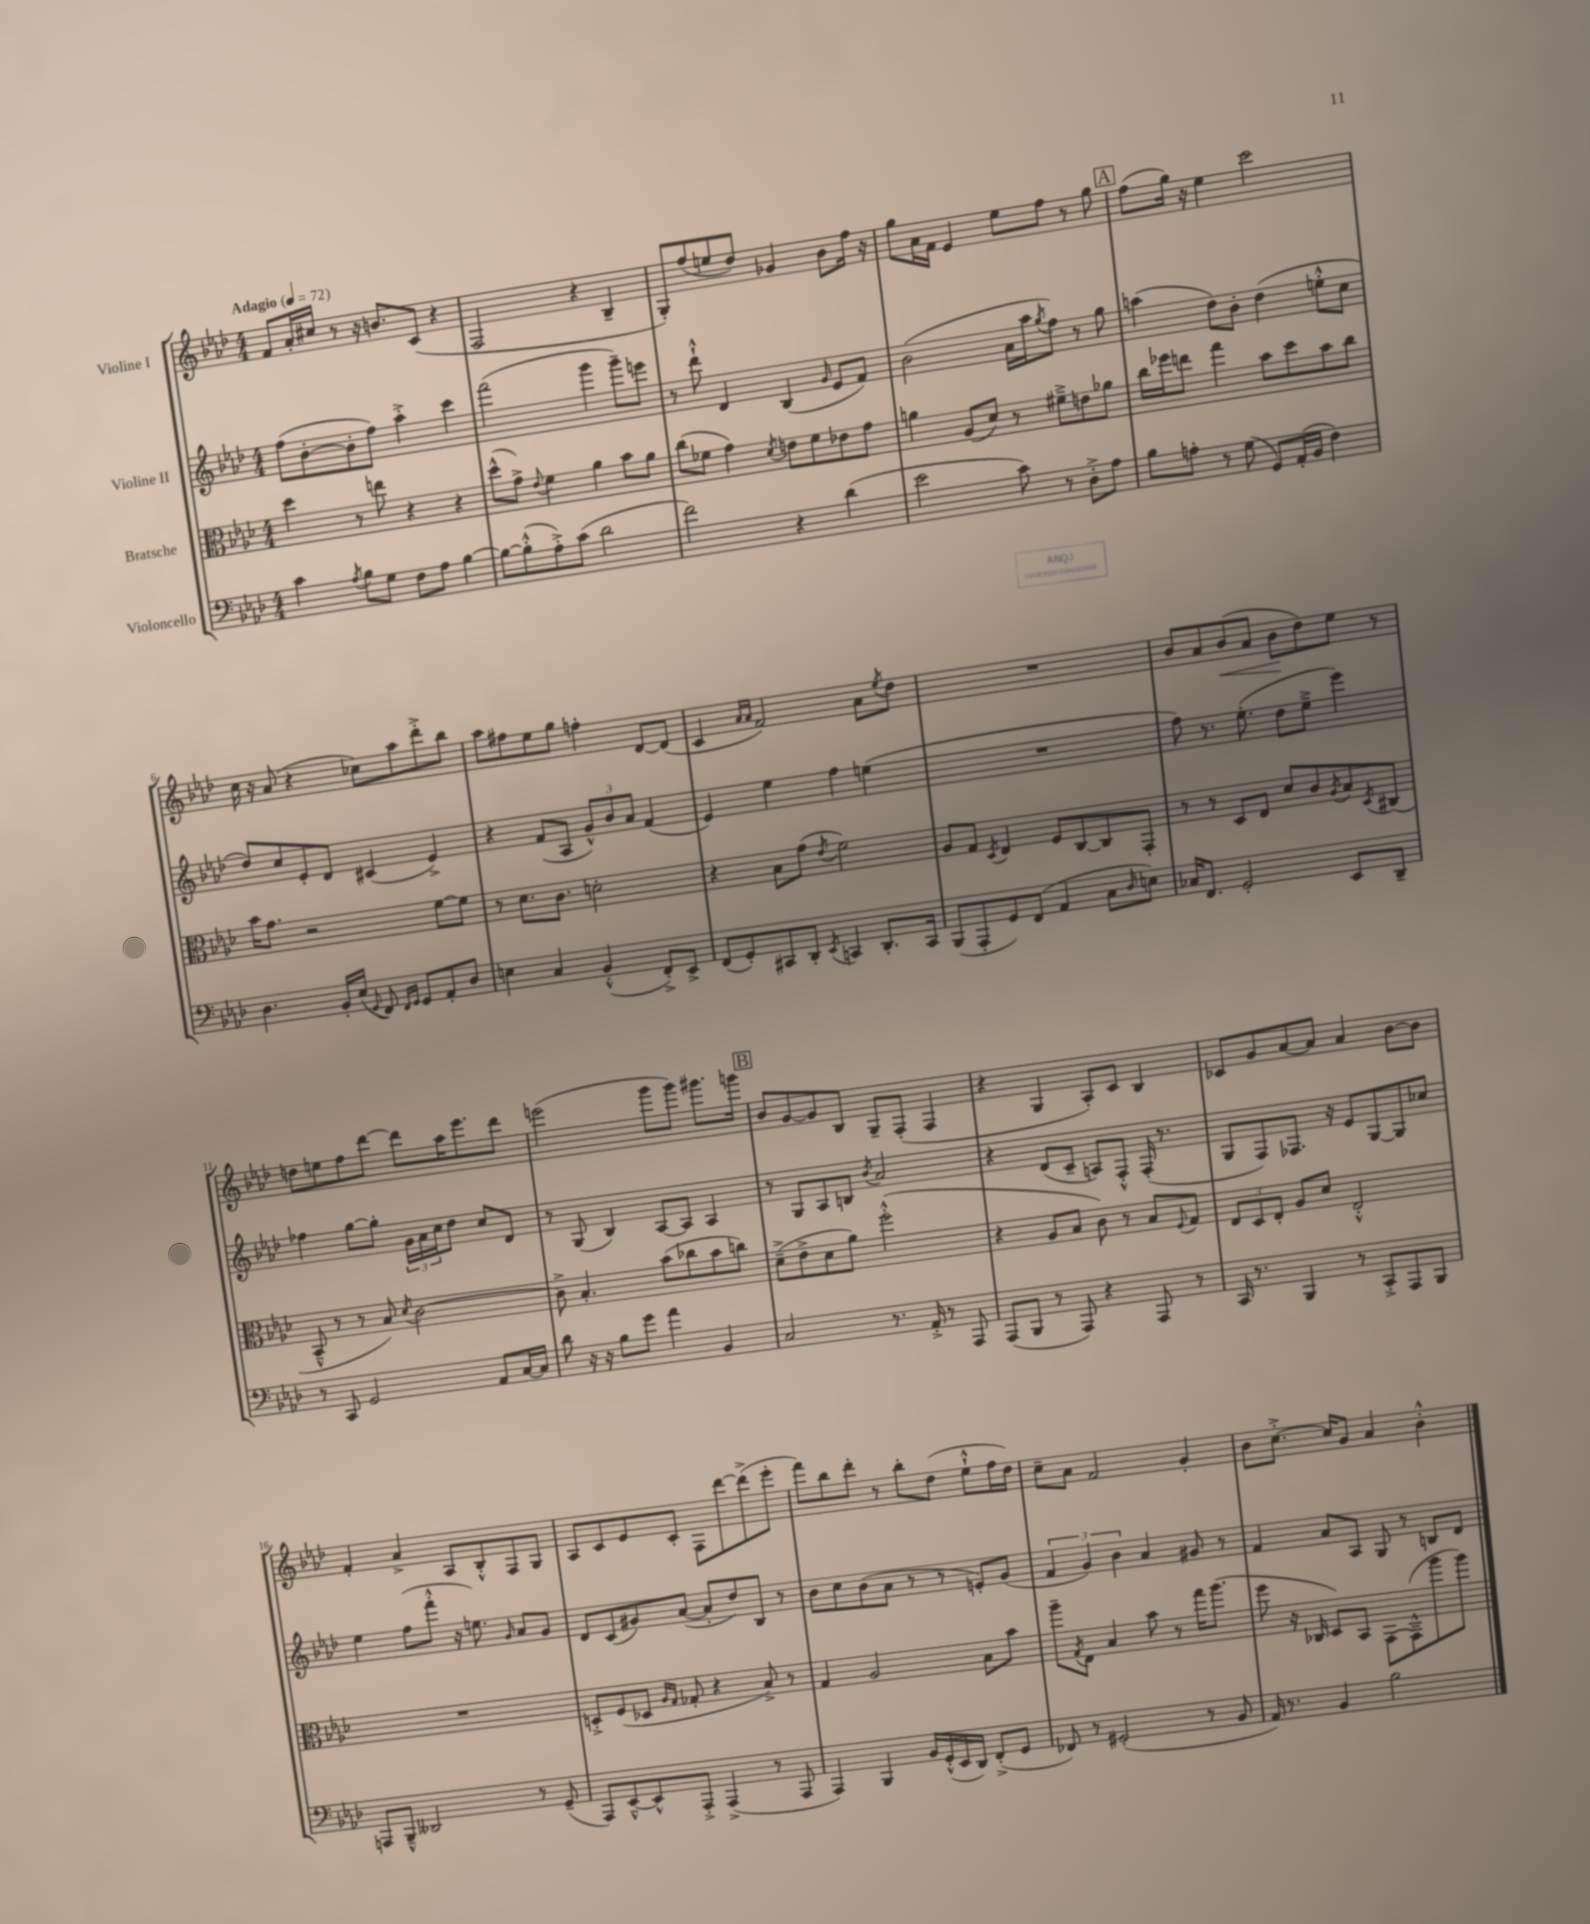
<<
\new StaffGroup <<
\new Staff = "s0" \with { instrumentName = "Violine I" } {
    \clef treble \key aes \major \numericTimeSignature \time 4/4 \tempo "Adagio" 4 = 72
    f'8 aes'16-. cis''16 r8 r16 b'8. c'8( r4 |
    f2 r4 bes4-- |
    g8-.) f''8( e''8 des''8) ges'4 bes'8 f''16 r16 |
    g''8 aes'16 f'16 ees'4 ees''8 f''8 r8 g''8 |
    \mark \markup { \box "A" } f''8( g''16) r16 ees''4 c'''2 |
    c''16 r16 aes'8( r4 ces''8) aes''8 des'''8-.-> bes''8 |
    aes''8 fis''8 ees''8 g''8 f''4-. des'8~ des'8( |
    c'4 \grace { aes'16 aes'16 } f'2) aes'8 \acciaccatura { ees''8 } des''8 |
    R1 |
    bes'8 aes'8 bes'8\<( aes'8 bes'8\! des''8) ees''8 r8 |
    d''8 e''8 f''8 des'''8~ des'''8 aes''16 ees'''8. des'''8 |
    e'''2( g'''8 g'''8) gis'''8. g'''16 |
    \mark \markup { \box "B" } bes'8 g'8~ g'8 bes8 g8-- f8-.( f4 |
    r4 g4 aes8-.) c'8 bes4 |
    ces'8 g'8 aes'8~ aes'8 aes'4 bes'8~ bes'8 |
    f'4-. aes'4-> aes8 bes8-.-^ f8 g8 |
    aes8 c'8 ees'8 c'8-. f8 des'''8~ des'''8->( ees'''8-. |
    f'''8) bes''8 des'''8-. r8 bes''8-. des''8( ees''8-!-^ f''16 des''16) |
    c''8-- aes'8 f'2 g'4-. |
    bes'8 c''8.~-.-> c''16 g'8 aes'4 bes'4-.-^ \bar "|." |
}
\new Staff = "s1" \with { instrumentName = "Violine II" } {
    \clef treble \key aes \major \numericTimeSignature \time 4/4
    f''8( bes'8~-. bes'8-. f''8) aes''4-.-> c'''4 |
    f'''2( g'''4 g'''8--) e'''8 |
    r8 des'''8-!-^ des'4 bes4( \grace { g'16 } ees'8 f'8) |
    bes'2( aes'16 aes''16 \acciaccatura { g''8 } f''8) r8 g''8 |
    \mark \markup { \box "A" } a''4( des''8) bes'8-. des''4( e''8-.-^ c''8 |
    des''8) c''8 ees'8-. des'8 cis'4( ees'4->) |
    r4 f'8( aes8 \tuplet 3/2 { g'8-^) bes'8 aes'8 } f'4( |
    ees'4) ees''4 f''4 e''4( |
    R1 |
    f''8) r8. ees''8.-.( des''8 ees''8---> ees'''4) |
    fes''4 g''8~ g''8-. \tuplet 3/2 { g'16 aes'16 c''16 } des''8 c''8 des'8 |
    r8 g8( bes4) aes8~ aes8 aes4 |
    \mark \markup { \box "B" } r8 g8 aes8 b8 \acciaccatura { bes'8 } aes'2 |
    r4 des'8( c'8-- a8) f8-.-^ f16-.( r8. |
    g8 f8) fes8. r16 ees'8 g8~ g8 ces''8 |
    ees''4 f''8( f'''8-.-^ r16 e''8.) \grace { g'16 } aes'8 g'8 |
    des'8 c'8( gis'8) aes'8~( aes'8-. des''8) bes8 r8 |
    bes'8 c''8 bes'8( aes'8 r8 r8 e'8-.) g'8( |
    \tuplet 3/2 { f'4 g'4) bes'4 } aes'4 gis'8 r8 |
    f'4 aes'8 aes8 g8 r8 b8 des'8 \bar "|." |
}
\new Staff = "s2" \with { instrumentName = "Bratsche" } {
    \clef alto \key aes \major \numericTimeSignature \time 4/4
    des''4 r8 e''8 r4 r4 |
    des''8-^( g'8->) \appoggiatura { ees'8 } f'4 aes'4 bes'8 aes'8 |
    c''8( fes'8 g'4) \acciaccatura { des'8 } e'8 fes'8 ees'8 g'8 |
    a'4 aes8( des'8) r8 fis'8---> e'8 aes'8 |
    \mark \markup { \box "A" } c''16 fes''16 e''8 g''4 bes'8 des''8 bes'8 c''8 |
    bes'16 g'8. r2 f'8~ f'8 |
    r8 des'8. c'8. d'2-. |
    r4 bes8 g'8( \acciaccatura { ees'8 } f'2) |
    aes8 g8 \acciaccatura { des8 } ees4 f8 c8~ c8 g,8-. |
    r8 r8 des8 ees8 des'8 c'8 \acciaccatura { aes8 } bes8 \acciaccatura { des8 } cis8( |
    bes,8---^ r8 r8 bes8) \acciaccatura { des'8 } c'2~ |
    c'8-> bes4.-. bes'8( ces''8 bes'8 c''8) |
    \mark \markup { \box "B" } des'8--->( ees'8-> des'8 aes'8) f''2-.-^( |
    r4 aes8 bes8 c'8) r8 bes8 \appoggiatura { f8 } g8 |
    \tuplet 3/2 { ees8 des8 ees8-. } aes8 des'8 ees2-.-^ |
    R1 |
    d8-.-> f8( des8 \grace { aes16 g16 } ges8-. r4 bes8->) r8 |
    g4 aes2 bes8 bes'8 |
    aes''8-- \acciaccatura { g8 } ees8 bes4 bes'8 r8 g''16 aes''8.( |
    f''8 r16 ces16 des8) bes,8 g,8~ g,8---^( aes''8 aes''8) \bar "|." |
}
\new Staff = "s3" \with { instrumentName = "Violoncello" } {
    \clef bass \key aes \major \numericTimeSignature \time 4/4
    c'4 \acciaccatura { aes8 } bes8 g8 f8 aes8 bes4~ |
    bes8~ bes8-.-^( aes8-.->) c'8( des'2 |
    f'2) r4 des'4( |
    ees'2 c'8) r8 des8-.-> aes8 |
    \mark \markup { \box "A" } bes8 a8-. r8 g8( g,8) aes,16-.( bes,16 f4) |
    des4. bes,16-. ees16( \appoggiatura { g,8 } f,8) \grace { f,16 g,16 } g,8 aes,8-. des8 |
    e4 c4 bes,4-.-^( f,8-.->) ees,8-> |
    f,8( g,8-.) cis,8 des,8-. \acciaccatura { ees,8 } c,4 des,8.-. c,16 |
    bes,,8( aes,,8-. g,8) f,8( aes,4 c8 \grace { des16 } e8) |
    ces16 f,8. g,2-. ees,8 des,8-- |
    r8 c,8 g,2 aes,8 c16~ c16 |
    des'8 r16 r16 bes8 g'8 aes'4 bes,4 |
    \mark \markup { \box "B" } c2 r8. aes,16-.-> r8 aes,,8 |
    aes,,8( bes,,8 r8 aes,,8) r4 aes,,8 r8 |
    c,16 r8. bes,,4 r8 c,8-.-> aes,,8 bes,,8 |
    a,,8 bes,,8---^ deses,2 r8 g,8--( |
    aes,,8) ees,8~---^ ees,8-^ aes,,8-.-> aes,,4->( r8 aes,,8 |
    aes,,4) bes,,4 bes,16 g,16-.-^( ees,16 des,16) f,8-.->( g,8 |
    fes,8) r8 gis,2-.( r8 bes,8 |
    aes,16) r8. bes,4 bes2 \bar "|." |
}
>>
>>
